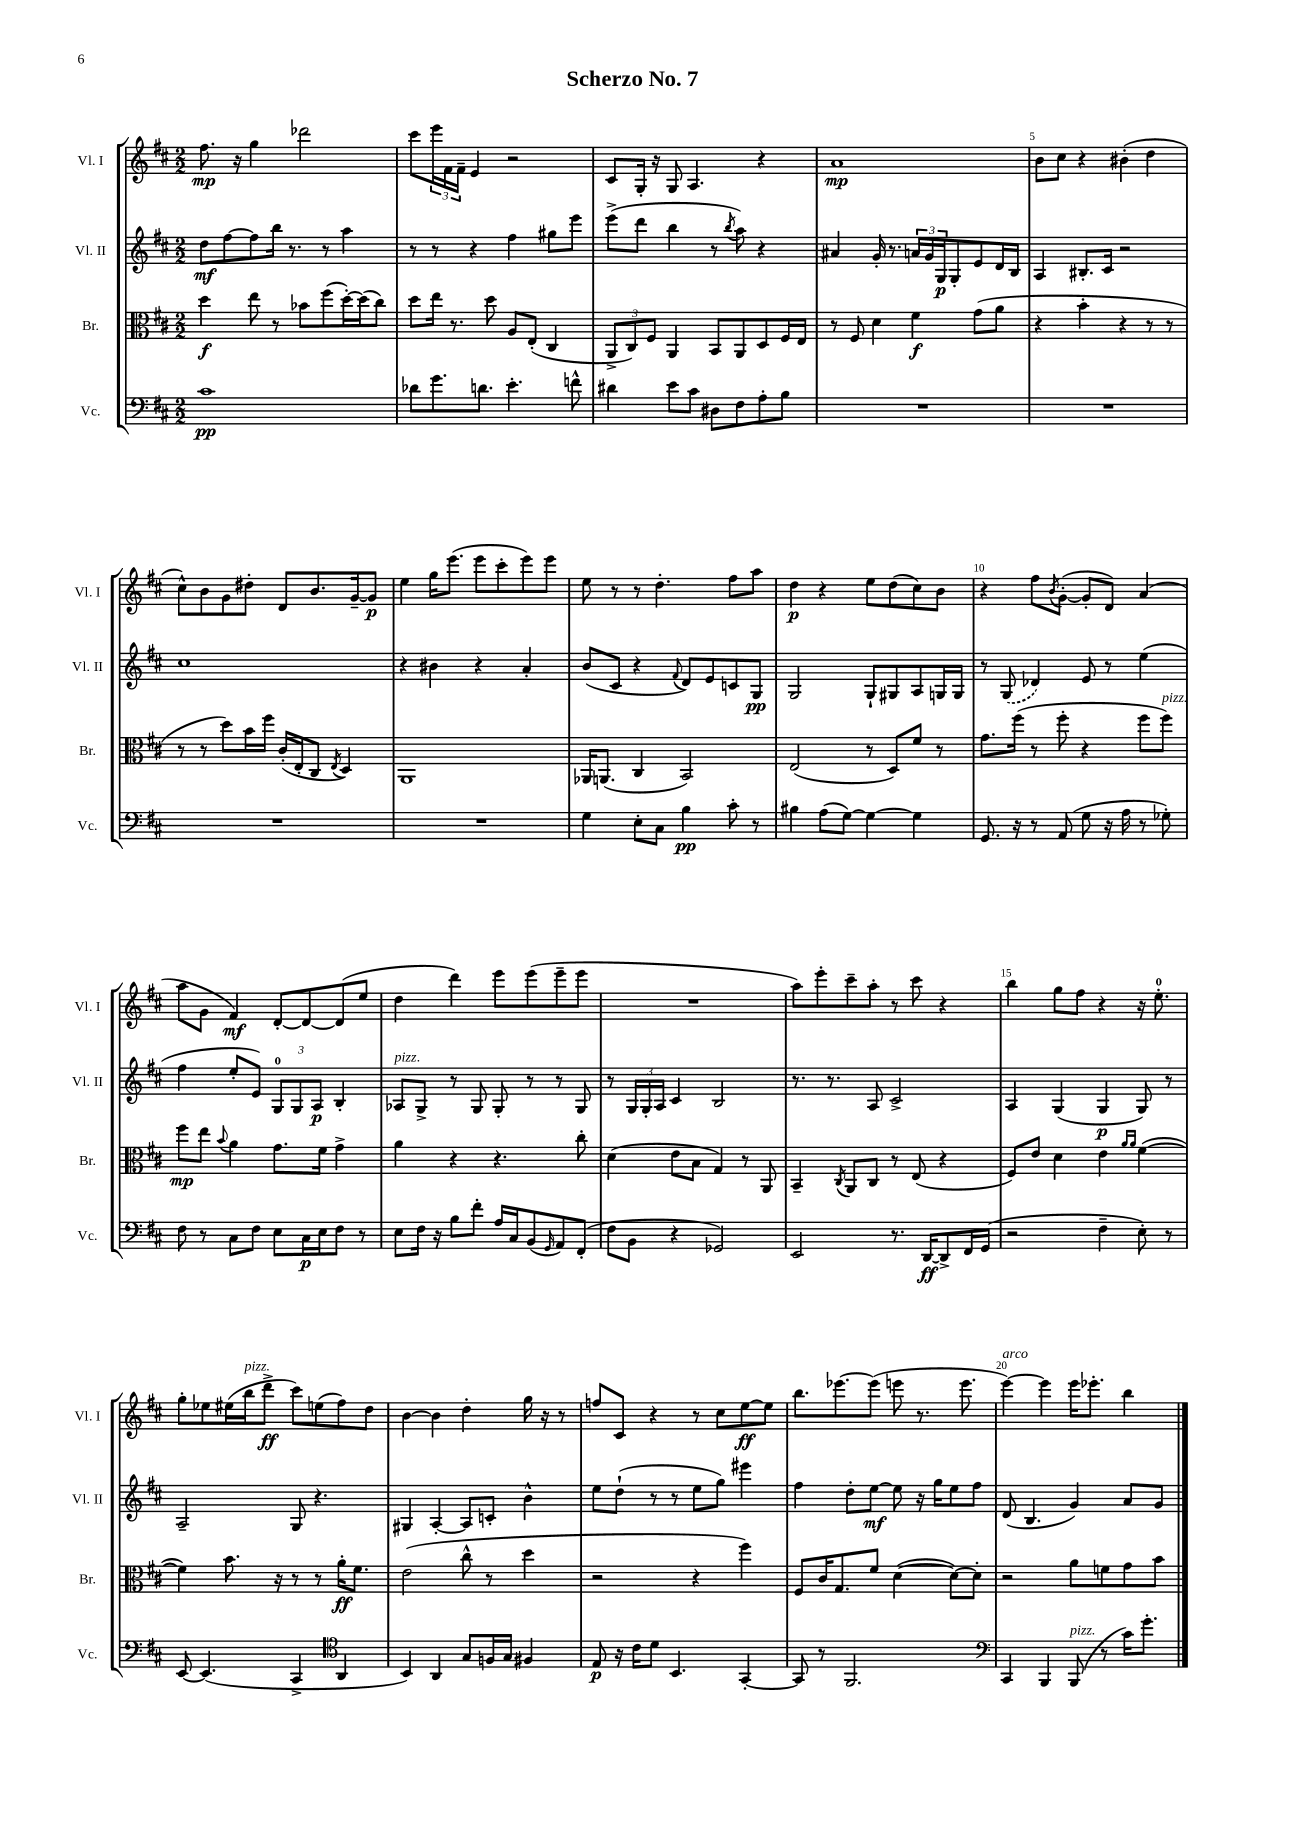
\header { title = "Scherzo No. 7" }
<<
\new StaffGroup <<
\new Staff = "s0" \with { instrumentName = "Vl. I" shortInstrumentName = "Vl. I" } {
    \clef treble \key d \major \numericTimeSignature \time 2/2
    fis''8.\mp r16 g''4 des'''2 |
    cis'''8 \tuplet 3/2 { e'''16 fis'16 fis'16-- } e'4 r2 |
    cis'8 g16-. r16 g8 a4. r4 |
    a'1\mp |
    b'8 cis''8 r4 bis'4-.( d''4 |
    cis''8-^) b'8 g'8 dis''8-. d'8 b'8. g'16~-- g'8\p |
    e''4 g''16 e'''8.( e'''8 cis'''8-. e'''8) e'''8 |
    e''8 r8 r8 d''4.-. fis''8 a''8 |
    d''4\p r4 e''8 d''8( cis''8) b'8 |
    r4 fis''8 \acciaccatura { b'8 } g'8~-.( g'8-. d'8) a'4( |
    a''8 g'8 fis'4\mf) d'8~-. d'8~ d'8( e''8 |
    d''4 d'''4) e'''8 e'''8( e'''8-- e'''8 |
    R1 |
    a''8) e'''8-. cis'''8-- a''8-. r8 cis'''8 r4 |
    b''4 g''8 fis''8 r4 r16 e''8.-0-. |
    g''8-. ees''8 eis''16( b''16^\markup { \italic "pizz." } d'''8->\ff cis'''8) e''8( fis''8) d''8 |
    b'4~ b'4 d''4-. g''16 r16 r8 |
    f''8 cis'8 r4 r8 cis''8 e''8~\ff e''8 |
    b''8. ees'''8.~ ees'''8( e'''8 r8. e'''8. |
    e'''4~^\markup { \italic "arco" }) e'''4 e'''16 ees'''8.-. b''4 \bar "|." |
}
\new Staff = "s1" \with { instrumentName = "Vl. II" shortInstrumentName = "Vl. II" } {
    \clef treble \key d \major \numericTimeSignature \time 2/2
    d''8\mf fis''8~ fis''8 b''16 r8. r8 a''4 |
    r8 r8 r4 fis''4 gis''8 e'''8 |
    e'''8->( d'''8 b''4 r8 \acciaccatura { b''8 } a''8) r4 |
    ais'4 g'16-. r8. \tuplet 3/2 { a'16 g'16 g16\p } g8-. e'8 d'16 b16 |
    a4 bis8.-. cis'16 r2 |
    cis''1 |
    r4 bis'4 r4 a'4-. |
    b'8( cis'8 r4 \appoggiatura { fis'8 } d'8) e'8 c'8 g8\pp |
    g2 g8-! gis8 a8 g16 g16 |
    r8 \once \slurDashed g8( des'4) e'8 r8 e''4( |
    fis''4 e''8-. e'8) \tuplet 3/2 { g8-0 g8 a8\p } b4-. |
    aes8^\markup { \italic "pizz." } g8-> r8 g8 g8-. r8 r8 g8 |
    r8 \tuplet 3/2 { g16 g16-. a16 } cis'4 b2 |
    r8. r8. a8 cis'2-> |
    a4 g4( g4\p g8) r8 |
    a2-- g8 r4. |
    gis4 a4~-. a8 c'8-. b'4-^ |
    e''8 d''8-!( r8 r8 e''8 g''8) eis'''4 |
    fis''4 d''8-. e''8~\mf e''8 r16 g''16 e''8 fis''8 |
    d'8( b4. g'4) a'8 g'8 \bar "|." |
}
\new Staff = "s2" \with { instrumentName = "Br." shortInstrumentName = "Br." } {
    \clef alto \key d \major \numericTimeSignature \time 2/2
    d''4\f e''8 r8 bes'8 fis''8( d''16~-.) d''16( cis''8) |
    d''8 e''16 r8. d''8 a8 e8-.( cis4 |
    \tuplet 3/2 { a,8-> cis8) fis8 } a,4 b,8 a,8 d8 fis16 e16 |
    r8 fis8 d'4 fis'4\f g'8( a'8 |
    r4 b'4-. r4 r8 r8 |
    r8 r8 d''8) b'16 fis''16 cis'16-.( e16-. cis8 \acciaccatura { e8 } d4) |
    a,1 |
    aes,16 a,8.( cis4 b,2) |
    e2( r8 d8) fis'8 r8 |
    g'8. fis''16( r8 fis''8-. r4 fis''8 fis''8^\markup { \italic "pizz." }) |
    fis''8\mp e''8 \appoggiatura { b'8 } a'4 g'8. fis'16 g'4-> |
    a'4 r4 r4. cis''8-. |
    d'4( e'8 b8 g4) r8 a,8 |
    b,4-- \acciaccatura { cis8 } a,8 cis8 r8 e8( r4 |
    fis8) e'8 d'4 e'4 \grace { a'16 a'16 } fis'4~( |
    fis'4) b'8. r16 r8 r8 a'16-.\ff fis'8. |
    e'2( cis''8-^ r8 d''4 |
    r2 r4 fis''4) |
    fis8 cis'16 g8. fis'8 d'4~( d'8~) d'8-. |
    r2 a'8 f'8 g'8 b'8 \bar "|." |
}
\new Staff = "s3" \with { instrumentName = "Vc." shortInstrumentName = "Vc." } {
    \clef bass \key d \major \numericTimeSignature \time 2/2
    cis'1\pp |
    des'8 g'8. d'8. e'4.-. f'8-^ |
    dis'4 e'8 cis'8 dis8 fis8 a8-. b8 |
    R1 |
    R1 |
    R1 |
    R1 |
    g4 e8-. cis8 b4\pp cis'8-. r8 |
    bis4 a8( g8~) g4~ g4 |
    g,8. r16 r8 a,8( g8 r16 a16 r8 ges8-.) |
    fis8 r8 cis8 fis8 e8 cis16\p e16 fis8 r8 |
    e8 fis16 r16 b8 fis'8-. a16 cis16 b,8( \grace { g,16 } a,8) fis,8-.( |
    fis8 b,8 r4 ges,2) |
    e,2 r8. d,16~\ff d,8-> fis,16 g,16( |
    r2 fis4-- e8-.) r8 |
    e,8~ e,4.( cis,4-> \clef tenor a,4 |
    b,4) a,4 g8 f16 g16 fis4 |
    e8\p r16 cis'16 d'8 b,4. g,4~-. |
    g,8 r8 fis,2. |
    \clef bass cis,4 b,,4 b,,8^\markup { \italic "pizz." }( r8 cis'16) g'8.-. \bar "|." |
}
>>
>>
\layout { \context { \Score \override BarNumber.break-visibility = ##(#f #t #t) barNumberVisibility = #(every-nth-bar-number-visible 5) } }
